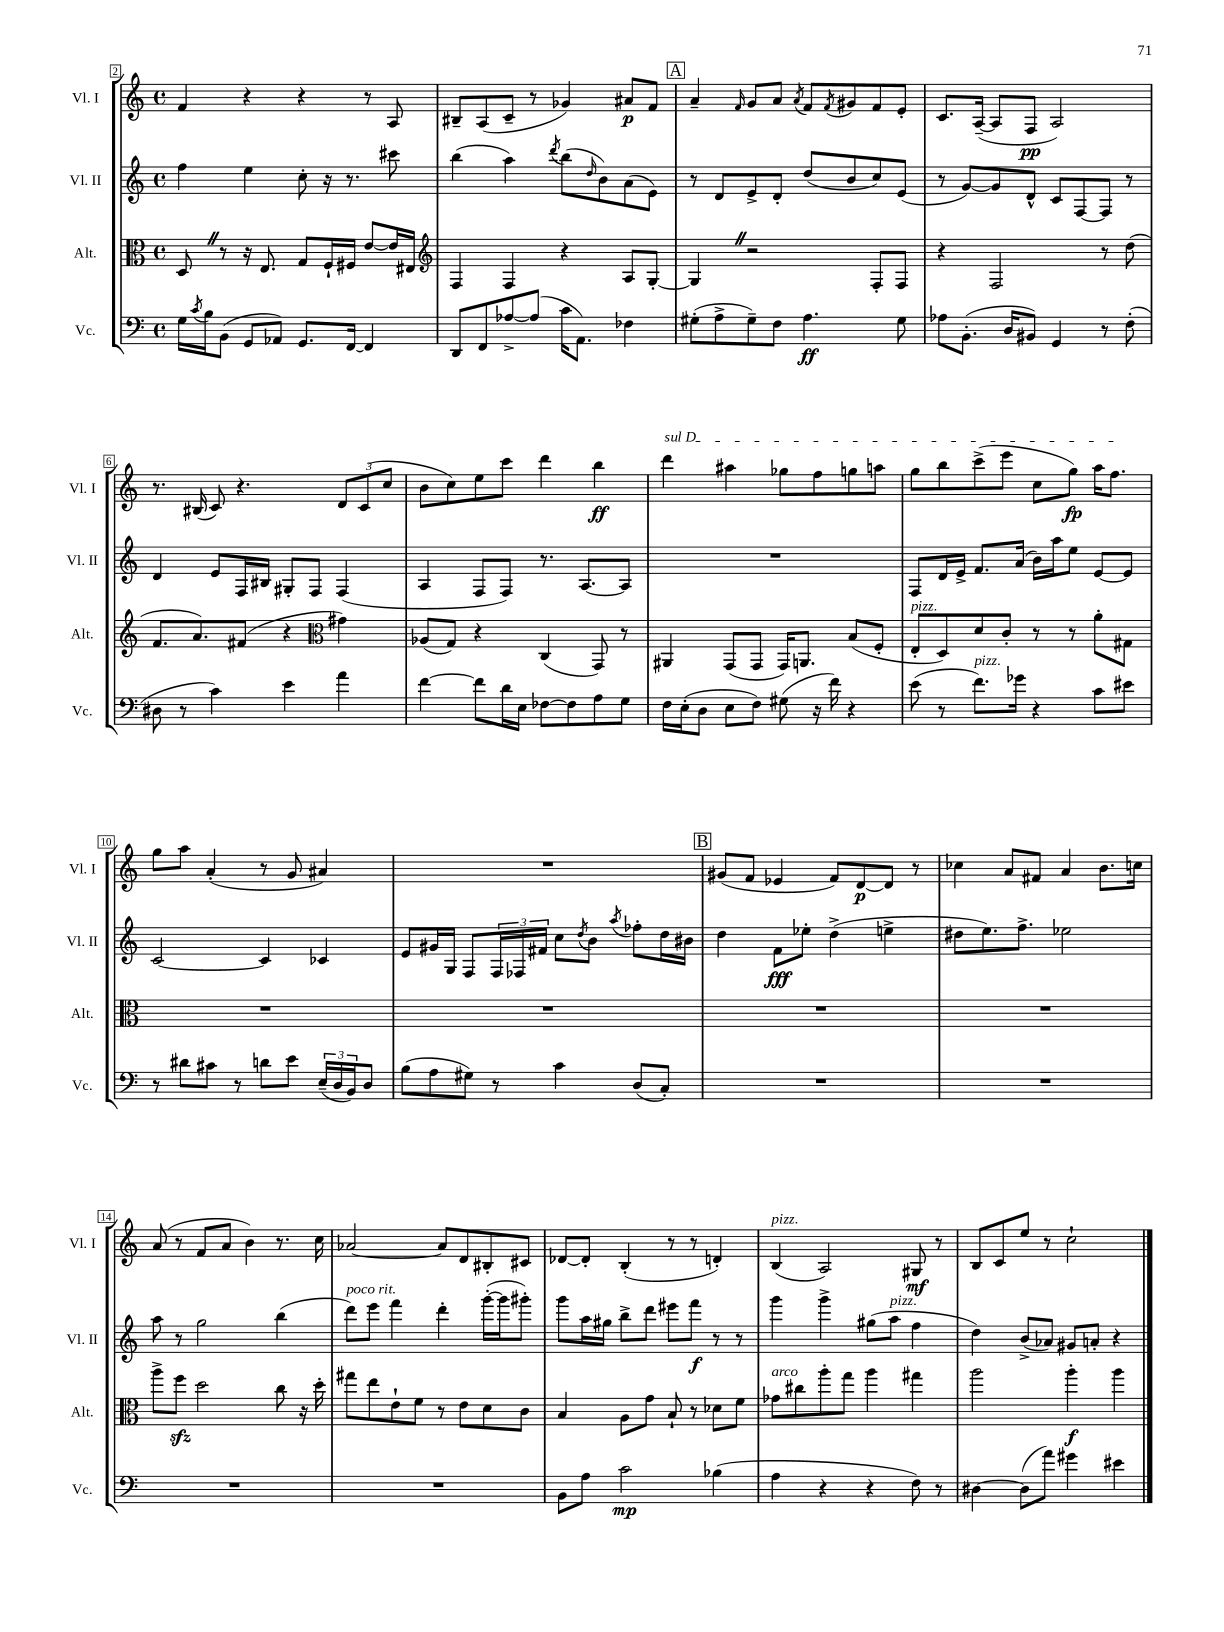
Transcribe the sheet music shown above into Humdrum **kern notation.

**kern	**dynam	**kern	**dynam	**kern	**dynam	**kern	**dynam
*part4	*part4	*part3	*part3	*part2	*part2	*part1	*part1
*staff4	*staff4	*staff3	*staff3	*staff2	*staff2	*staff1	*staff1
*I"Vc.	*	*I"Alt.	*	*I"Vl. II	*	*I"Vl. I	*
*I'Vc.	*	*I'Alt.	*	*I'Vl. II	*	*I'Vl. I	*
*clefF4	*	*clefC3	*	*clefG2	*	*clefG2	*
*k[]	*	*k[]	*	*k[]	*	*k[]	*
*M4/4	*	*M4/4	*	*M4/4	*	*M4/4	*
*met(c)	*	*met(c)	*	*met(c)	*	*met(c)	*
=2	=2	=2	=2	=2	=2	=2	=2
16G\LL	.	8DZ/	.	4ff\	.	4f/	.
8qc/	.	.	.	.	.	.	.
16B\J	.	.	.	.	.	.	.
(8BB\J	.	8r	.	.	.	.	.
8GG/L	.	16r	.	4ee\	.	4r	.
.	.	8.E/	.	.	.	.	.
8AA-X/J)	.	.	.	.	.	.	.
8.GG/L	.	8G/L	.	8cc'\	.	4r	.
.	.	16F`/L	.	16r	.	.	.
[16FF/Jk	.	16F#X/JJ	.	8.r	.	.	.
4FF/]	.	[8e/L	.	.	.	8r	.
.	.	16e/L]	.	8ccc#X\	.	8A/	.
.	.	16E#X/JJ	.	.	.	.	.
=3	=3	=3	=3	=3	=3	=3	=3
*	*	*clefG2	*	*	*	*	*
8DD/L	.	4F/	.	(4bb\	.	8B#X~/L	.
8FF/	.	.	.	.	.	(8A/	.
[8A-X^/	.	4F/	.	4aa\)	.	8c~/J	.
(8A-/J]	.	.	.	.	.	8r	.
.	.	.	.	8qddd/	.	.	.
16c\KL	.	4r	.	(8bb\L	.	4g-X/)	.
8.AA\J)	.	.	.	.	.	.	.
.	.	.	.	16qqdd/	.	.	.
.	.	.	.	8b\)	.	.	.
4F-X\	.	8A/L	.	(8a\	.	8a#X/L	p
.	.	[8G'/J	.	8e\J)	.	8f/J	.
!!LO:REH:place=s1:t=A
=4	=4	=4	=4	=4	=4	=4	=4
(8G#X'\L	.	4GZ/]	.	8r	.	4a~/	.
8A^\	.	.	.	8d/L	.	.	.
.	.	.	.	.	.	16qqf/	.
8G#~\)	.	2r	.	8e^/	.	8g/L	.
8F\J	.	.	.	8d'/J	.	8a/J	.
.	.	.	.	.	.	8qa/	.
4.A\	ff	.	.	(8dd/L	.	8f/L	.
.	.	.	.	.	.	8qf/	.
.	.	.	.	8b/	.	8g#X/	.
.	.	8F'/L	.	8cc/)	.	8f/	.
8G#\	.	8F/J	.	(8e/J	.	8e'/J	.
=5	=5	=5	=5	=5	=5	=5	=5
8A-X\L	.	4r	.	8r	.	8.c/L	.
(8.BB'\J	.	.	.	[8g/L)	.	.	.
.	.	.	.	.	.	([16A~/Jk	.
.	.	2F/	.	8g/]	.	8A/L]	.
16D/KL	.	.	.	.	.	.	.
8BB#X/J)	.	.	.	8d^^/J	.	8F/J	pp
4GG/	.	.	.	8c/L	.	2A/)	.
.	.	.	.	[8F/	.	.	.
8r	.	8r	.	8F/J]	.	.	.
(8F'\	.	(8dd\	.	8r	.	.	.
!!LO:LB:g=z
=6	=6	=6	=6	=6	=6	=6	=6
8D#X\	.	8.f/L	.	4d/	.	8.r	.
8r	.	.	.	.	.	.	.
.	.	8.a/)	.	.	.	(16B#X/	.
4c\)	.	.	.	8e/L	.	8c/)	.
.	.	(8f#X/J	.	16F/L	.	4.r	.
.	.	.	.	16B#X/JJ	.	.	.
4e\	.	4r	.	8G#X'/L	.	.	.
.	.	.	.	8F/J	.	.	.
*	*	*clefC3	*	*	*	*	*
4a\	.	4g#X\)	.	(4F/	.	12d/L	.
.	.	.	.	.	.	(12c/	.
.	.	.	.	.	.	12cc/J	.
=7	=7	=7	=7	=7	=7	=7	=7
[4f\	.	(8A-X/L	.	4A/	.	8b\L	.
.	.	8G/J)	.	.	.	8cc\)	.
8f\L]	.	4r	.	8F/L	.	8ee\	.
16d\L	.	.	.	8F/J)	.	8ccc\J	.
16E\JJ	.	.	.	.	.	.	.
[8F-X\L	.	(4C/	.	8.r	.	4ddd\	.
8F-\]	.	.	.	.	.	.	.
.	.	.	.	[8.A/L	.	.	.
8A\	.	8GG/)	.	.	.	4bb\	ff
8G\J	.	8r	.	8A/J]	.	.	.
=8	=8	=8	=8	=8	=8	=8	=8
!	!	!	!	!	!	!LO:TX:a:i:t=sul D	!
16F\LL	.	4AA#X/	.	1r	.	4ddd\	.
(16E'\J	.	.	.	.	.	.	.
8D\J	.	.	.	.	.	.	.
8E\L	.	(8GG/L	.	.	.	4aa#X\	.
8F\J)	.	8GG/J	.	.	.	.	.
(8G#X\	.	16GG/KL)	.	.	.	8gg-X\L	.
.	.	8.AAn/J	.	.	.	.	.
16r	.	.	.	.	.	8ff\	.
16f\)	.	.	.	.	.	.	.
4r	.	(8B/L	.	.	.	8ggn\	.
.	.	8F'/J	.	.	.	8aan\J	.
=9	=9	=9	=9	=9	=9	=9	=9
!	!	!LO:TX:a:i:t=pizz.	!	!	!	!	!
(8e\	.	8E'/L	.	8F/L	.	8gg\L	.
8r	.	8D/)	.	16d/L	.	8bb\	.
.	.	.	.	16e^/JJ	.	.	.
!LO:TX:a:i:t=pizz.	!	!	!	!	!	!	!
8.f\L)	.	8d/	.	8.f/L	.	(8ccc^\	.
.	.	8c'/J	.	.	.	8eee\J	.
16g-X\Jk	.	.	.	(16a/Jk	.	.	.
4r	.	8r	.	16b\LL)	.	8cc\L	.
.	.	.	.	16aa\J	.	.	.
.	.	8r	.	8ee\J	.	8gg\J)	fp
8c\L	.	8a'\L	.	[8e/L	.	16aa\KL	.
.	.	.	.	.	.	8.ff\J	.
8e#X\J	.	8G#X\J	.	8e/J]	.	.	.
!!LO:LB:g=z
=10	=10	=10	=10	=10	=10	=10	=10
8r	.	1r	.	[2c/	.	8gg\L	.
8d#X\L	.	.	.	.	.	8aa\J	.
8c#X\J	.	.	.	.	.	(4a'/	.
8r	.	.	.	.	.	.	.
8dn\L	.	.	.	4c/]	.	8r	.
8e\J	.	.	.	.	.	8g/	.
(24E~/LL	.	.	.	4c-X/	.	4a#X/)	.
24D/	.	.	.	.	.	.	.
24BB/J)	.	.	.	.	.	.	.
8D/J	.	.	.	.	.	.	.
=11	=11	=11	=11	=11	=11	=11	=11
(8B\L	.	1r	.	8e/L	.	1r	.
8A\	.	.	.	16g#X/L	.	.	.
.	.	.	.	16G/JJ	.	.	.
8G#X\J)	.	.	.	8F/L	.	.	.
8r	.	.	.	24F/L	.	.	.
.	.	.	.	24F-X/	.	.	.
.	.	.	.	24f#X/JJ	.	.	.
4c\	.	.	.	8cc\L	.	.	.
.	.	.	.	8qdd/	.	.	.
.	.	.	.	8b\J	.	.	.
.	.	.	.	8qaa/	.	.	.
(8D/L	.	.	.	8ff-X'\L	.	.	.
8C'/J)	.	.	.	16dd\L	.	.	.
.	.	.	.	16b#X\JJ	.	.	.
!!LO:REH:place=s1:t=B
=12	=12	=12	=12	=12	=12	=12	=12
1r	.	1r	.	4dd\	.	(8g#X/L	.
.	.	.	.	.	.	8f/J	.
.	.	.	.	8f\L	fff	4e-X/	.
.	.	.	.	8ee-X'\J	.	.	.
.	.	.	.	(4dd^\	.	8f/L)	.
.	.	.	.	.	.	[8d/	p
.	.	.	.	4een^\	.	8d/J]	.
.	.	.	.	.	.	8r	.
=13	=13	=13	=13	=13	=13	=13	=13
1r	.	1r	.	8dd#X\L	.	4cc-X\	.
.	.	.	.	8.ee\)	.	.	.
.	.	.	.	.	.	8a/L	.
.	.	.	.	8.ff^\J	.	.	.
.	.	.	.	.	.	8f#X/J	.
.	.	.	.	2ee-X\	.	4a/	.
.	.	.	.	.	.	8.b\L	.
.	.	.	.	.	.	16ccn\Jk	.
!!LO:LB:g=z
=14	=14	=14	=14	=14	=14	=14	=14
1r	.	8aa^\L	.	8aa\	.	(8a/	.
.	.	8ffzz\J	.	8r	.	8r	.
.	.	2dd\	.	2gg\	.	8f/L	.
.	.	.	.	.	.	8a/J	.
.	.	.	.	.	.	4b\)	.
.	.	8cc\	.	(4bb\	.	8.r	.
.	.	16r	.	.	.	.	.
.	.	16dd'\	.	.	.	16cc\	.
=15	=15	=15	=15	=15	=15	=15	=15
!	!	!	!	!LO:TX:a:i:t=poco rit.	!	!	!
1r	.	8gg#X\L	.	8ddd\L)	.	[2a-X/	.
.	.	8ee\	.	8eee\J	.	.	.
.	.	8e`\	.	4fff\	.	.	.
.	.	8f\J	.	.	.	.	.
.	.	8r	.	4ddd'\	.	8a-/L]	.
.	.	8e\L	.	.	.	8d/	.
.	.	8d\	.	([16ggg'\LL	.	8B#X'/	.
.	.	.	.	16ggg\J]	.	.	.
.	.	8c\J	.	8ggg#X'\J)	.	8c#X/J	.
=16	=16	=16	=16	=16	=16	=16	=16
8BB\L	.	4B/	.	8ggg\L	.	[8d-X/L	.
8A\J	.	.	.	16aa\L	.	8d-'/J]	.
.	.	.	.	16gg#X\JJ	.	.	.
2c\	mp	8A\L	.	8bb^\L	.	(4B'/	.
.	.	8g\J	.	8ddd\J	.	.	.
.	.	8B`/	.	8eee#X\L	.	8r	.
.	.	8r	.	8fff\J	f	8r	.
(4B-X\	.	8d-X\L	.	8r	.	4dn'/)	.
.	.	8f\J	.	8r	.	.	.
=17	=17	=17	=17	=17	=17	=17	=17
!	!	!	!	!	!	!LO:TX:a:i:t=pizz.	!
!	!	!LO:TX:a:i:t=arco	!	!	!	!	!
4A\	.	8g-X\L	.	4ggg\	.	(4B/	.
.	.	8cc#X\	.	.	.	.	.
4r	.	8aa'\	.	4ggg^\	.	2A/)	.
.	.	8gg\J	.	.	.	.	.
4r	.	4aa\	.	(8gg#X\L	.	.	.
!	!	!	!	!LO:TX:a:i:t=pizz.	!	!	!
.	.	.	.	8aa\J	.	.	.
8F\)	.	4gg#X\	.	4ff\	.	8G#X/	mf
8r	.	.	.	.	.	8r	.
=18	=18	=18	=18	=18	=18	=18	=18
[4D#X\	.	2aa\	.	4dd\)	.	8B/L	.
.	.	.	.	.	.	8c/	.
(8D#\L]	.	.	.	(8b^/L	.	8ee/J	.
8a\J)	.	.	.	8a-X/J)	.	8r	.
4g#X\	.	4aa'\	f	8g#X/L	.	2cc`\	.
.	.	.	.	8an'/J	.	.	.
4e#X\	.	4aa\	.	4r	.	.	.
==	==	==	==	==	==	==	==
*-	*-	*-	*-	*-	*-	*-	*-
